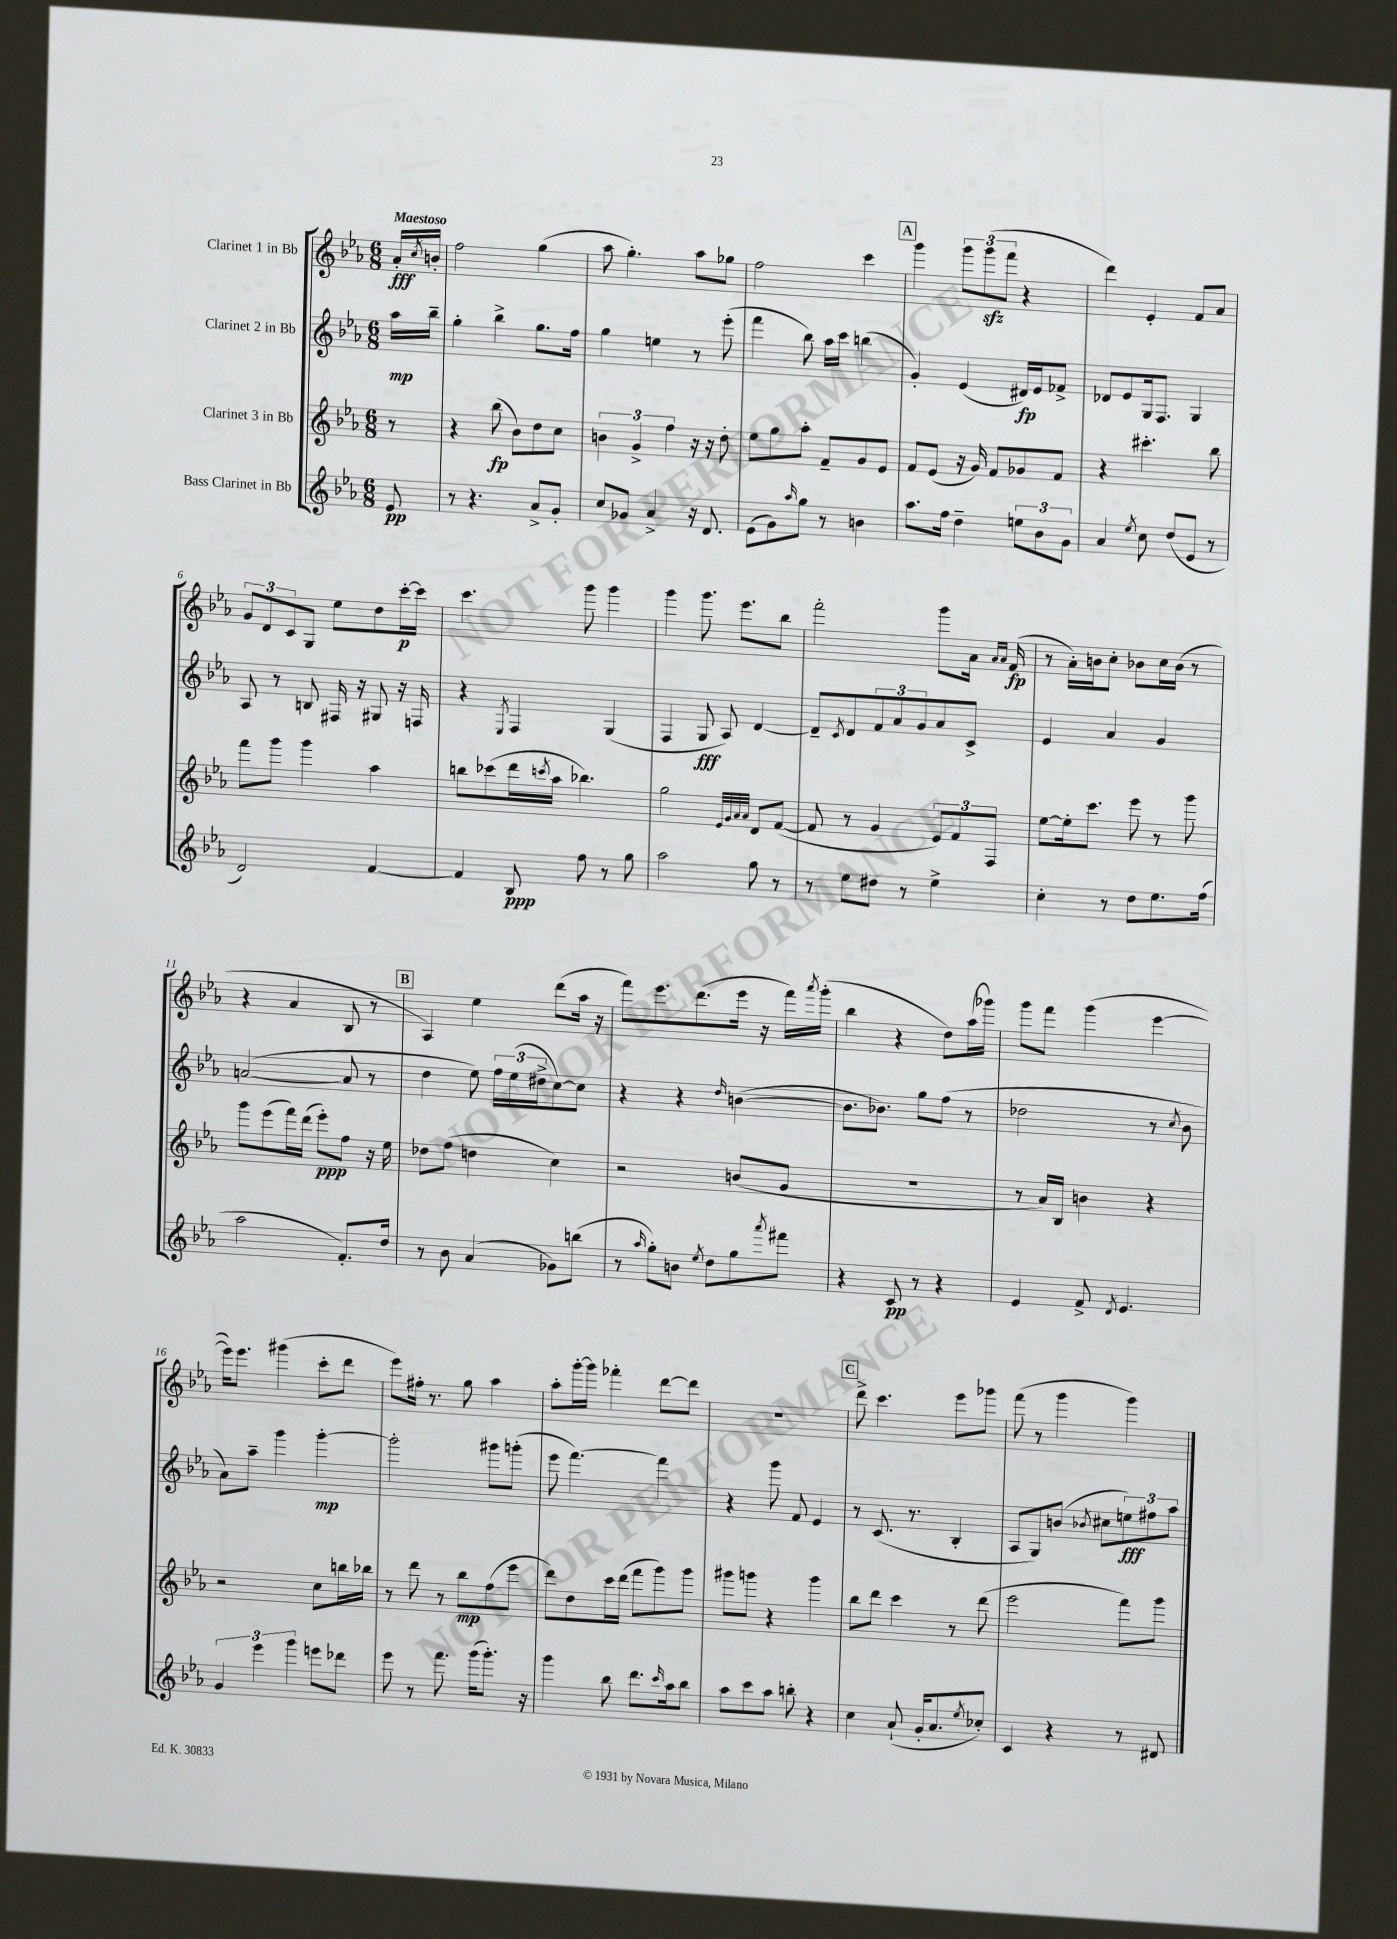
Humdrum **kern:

**kern	**dynam	**kern	**dynam	**kern	**dynam	**kern	**dynam
*part4	*part4	*part3	*part3	*part2	*part2	*part1	*part1
*staff4	*staff4	*staff3	*staff3	*staff2	*staff2	*staff1	*staff1
*I"Bass Clarinet in Bb	*	*I"Clarinet 3 in Bb	*	*I"Clarinet 2 in Bb	*	*I"Clarinet 1 in Bb	*
*clefG2	*	*clefG2	*	*clefG2	*	*clefG2	*
*k[b-e-a-]	*	*k[b-e-a-]	*	*k[b-e-a-]	*	*k[b-e-a-]	*
*M6/8	*	*M6/8	*	*M6/8	*	*M6/8	*
=	=	=	=	=	=	=	=
!	!	!	!	!	!	!LO:TX:a:B:t=Maestoso	!
8e-/	pp	8r	.	16aa-\LL	mp	16a-'/LL	fff
.	.	.	.	.	.	8qcc/	.
.	.	.	.	16bb-~\JJ	.	16bn'/JJ	.
=1	=1	=1	=1	=1	=1	=1	=1
8r	.	4r	.	4gg'\	.	2ff\	.
4.r	.	.	.	.	.	.	.
.	.	(8bb-\	fp	4bb-^\	.	.	.
.	.	8b-\L)	.	.	.	.	.
8a-^/L	.	8dd\	.	8.gg\L	.	(4gg\	.
8g'/J	.	8cc\J	.	.	.	.	.
.	.	.	.	16ff\Jk	.	.	.
=2	=2	=2	=2	=2	=2	=2	=2
8cc/L	.	6bn\	.	4gg\	.	8aa-\	.
8g-X/J	.	.	.	.	.	4.gg'\)	.
.	.	6g^/	.	.	.	.	.
4a-^/	.	.	.	4een\	.	.	.
.	.	6ff\	.	.	.	.	.
16r	.	16r	.	8r	.	8aa-\L	.
8.d/	.	16r	.	.	.	.	.
.	.	8dd'\	.	(8eee-'\	.	8gg-X\J	.
=3	=3	=3	=3	=3	=3	=3	=3
(8e-\L	.	8ee-\L	.	4fff\	.	2ff\	.
8g\)	.	8gg\	.	.	.	.	.
16qqaa-/	.	.	.	.	.	.	.
8gg\J	.	8aa-'\J	.	8bb-\)	.	.	.
8r	.	8f~/L	.	16aa-\LL	.	.	.
.	.	.	.	16ccc\JJ	.	.	.
4bn\	.	8g/	.	(4bbn\	.	4ccc\	.
.	.	8e-/J	.	.	.	.	.
!!LO:REH:place=s1:t=A
=4	=4	=4	=4	=4	=4	=4	=4
8.aa-\L	.	8f/L	.	4g'/)	.	4ggg\	.
.	.	(8e-/J	.	.	.	.	.
16ff\Jk	.	.	.	.	.	.	.
4dd~\	.	16r	.	(4e-/	.	12ggg\L	.
.	.	16g/)	.	.	.	.	.
.	.	.	.	.	.	(12gggzz\	.
.	.	8f/L	.	.	.	.	.
.	.	.	.	.	.	12fff\J	.
12een\L	.	8g-X/	.	16d#X/LL)	fp	4r	.
.	.	.	.	16e-/J	.	.	.
12b-\	.	.	.	.	.	.	.
.	.	8f/J	.	8f-X^/J	.	.	.
12g\J	.	.	.	.	.	.	.
=5	=5	=5	=5	=5	=5	=5	=5
4a-/	.	4r	.	8d-X/L	.	4ddd\)	.
.	.	.	.	8e-/	.	.	.
8qee-/	.	.	.	.	.	.	.
8cc\	.	4.ccc#X'\	.	16G/k	.	4e-'/	.
.	.	.	.	8.F/J	.	.	.
(8dd/L	.	.	.	.	.	.	.
8e-/J	.	.	.	4G/	.	8f/L	.
8r	.	8bb-\	.	.	.	8a-/J	.
!!LO:LB:g=z
=6	=6	=6	=6	=6	=6	=6	=6
2d/)	.	8fff\L	.	8A-/	.	12g/L	.
.	.	.	.	.	.	12d/	.
.	.	8ggg\J	.	8r	.	.	.
.	.	.	.	.	.	12c/	.
.	.	4ggg\	.	8Bn/	.	8G/J	.
.	.	.	.	16F#X/	.	8ee-\L	.
.	.	.	.	16r	.	.	.
[4f/	.	4aa-\	.	8G#X/	.	8dd\	.
.	.	.	.	16r	.	[16ccc'\L	p
.	.	.	.	16Fn/	.	16ccc\JJ]	.
=7	=7	=7	=7	=7	=7	=7	=7
4f/]	.	8bbn\L	.	4r	.	4.ccc\	.
.	.	(8ccc-X\	.	.	.	.	.
.	.	.	.	8qE-/	.	.	.
8B-/	ppp	16ddd\L	.	4F/	.	.	.
.	.	8qcccn/	.	.	.	.	.
.	.	16aa-\JJ	.	.	.	.	.
8ff\	.	4.bb-X\)	.	.	.	8ggg\	.
8r	.	.	.	(4G/	.	4ggg\	.
8gg\	.	.	.	.	.	.	.
=8	=8	=8	=8	=8	=8	=8	=8
2aa-\	.	2gg\	.	4F/	.	4ggg\	.
.	.	.	.	8G/	fff	8.ggg\	.
.	.	.	.	8A-/)	.	.	.
.	.	.	.	.	.	8.eee-\L	.
.	.	32qqe-/LLL	.	.	.	.	.
.	.	32qqg/	.	.	.	.	.
.	.	32qqa-/	.	.	.	.	.
.	.	32qqa-/JJJ	.	.	.	.	.
8gg\	.	8d/L	.	[4d/	.	.	.
8r	.	([8f/J	.	.	.	8bb-\J	.
=9	=9	=9	=9	=9	=9	=9	=9
8r	.	8f/]	.	8d~/L]	.	2fff'\	.
.	.	.	.	8qc/	.	.	.
8ee-\L	.	8r	.	8d/	.	.	.
8dd#X\J	.	4g/	.	12f/	.	.	.
.	.	.	.	12a-/	.	.	.
8r	.	.	.	.	.	.	.
.	.	.	.	12g/	.	.	.
4ee-^\	.	12e-/L)	.	8a-/	.	8ggg\L	.
.	.	12f/	.	.	.	.	.
.	.	.	.	8c^/J	.	16a-\Jk	.
.	.	12F/J	.	.	.	.	.
.	.	.	.	.	.	16qqa-/LL	.
.	.	.	.	.	.	16qqa-/JJ	.
.	.	.	.	.	.	(16f/	fp
=10	=10	=10	=10	=10	=10	=10	=10
4cc'\	.	[8ee-\L	.	4e-/	.	8r	.
.	.	16ee-'\k]	.	.	.	16a-'\LL)	.
.	.	8.ccc\J	.	.	.	16bn\J	.
8r	.	.	.	4a-/	.	8cc'\J	.
8dd\L	.	8eee-\	.	.	.	8b-X\L	.
8.ee-\	.	8r	.	4g/	.	16cc\L	.
.	.	.	.	.	.	(16b-\JJ	.
.	.	8ggg\	.	.	.	8r	.
(16ff\Jk	.	.	.	.	.	.	.
!!LO:LB:g=z
=11	=11	=11	=11	=11	=11	=11	=11
2aa-\	.	8ggg\L	.	([2an/	.	4r	.
.	.	(8eee-\	.	.	.	.	.
.	.	16fff\L)	.	.	.	4a-/	.
.	.	(16ddd\JJ	.	.	.	.	.
.	.	8eee-'\L)	ppp	.	.	.	.
8.f'/L)	.	8ff\J	.	8a/]	.	8B-/	.
.	.	16r	.	8r	.	8r	.
16dd/Jk	.	16ee-\	.	.	.	.	.
!!LO:REH:place=s1:t=B
=12	=12	=12	=12	=12	=12	=12	=12
8r	.	8dd-X\L	.	4dd\	.	4A-/)	.
8b-\	.	(8ff\J	.	.	.	.	.
(4a-/	.	4ddn\	.	8ee-\)	.	4ee-\	.
.	.	.	.	24ff\LL	.	.	.
.	.	.	.	(24ee-\	.	.	.
.	.	.	.	24dd#X^\J	.	.	.
8g-X\L)	.	4cc\)	.	[8cc\)	.	(8ddd\L	.
(8bbn\J	.	.	.	8cc\J]	.	16aa-\Jk	.
.	.	.	.	.	.	16r	.
=13	=13	=13	=13	=13	=13	=13	=13
8r	.	2r	.	4r	.	8fff\L)	.
16qqaa-/	.	.	.	.	.	.	.
8gg'\L)	.	.	.	.	.	8.eee-\	.
8bn\J	.	.	.	4r	.	.	.
.	.	.	.	.	.	(8.ddd\	.
8qee-/	.	.	.	.	.	.	.
8dd\L	.	.	.	.	.	.	.
.	.	.	.	16qqdd/	.	.	.
8gg\	.	(8bn/L	.	([4bn\	.	16eee-\Jk	.
.	.	.	.	.	.	16r	.
8qaaa-/	.	.	.	.	.	.	.
8fff#X\J	.	8g/J	.	.	.	16fff\LL)	.
.	.	.	.	.	.	8qaaa-/	.
.	.	.	.	.	.	(16ggg'\JJ	.
=14	=14	=14	=14	=14	=14	=14	=14
4r	.	2.r	.	8.b\L]	.	4bb-\	.
.	.	.	.	8.b-X\J)	.	.	.
8c/	pp	.	.	.	.	4r	.
8r	.	.	.	8gg\L	.	.	.
4r	.	.	.	(8ff\J	.	8dd\L)	.
.	.	.	.	8r	.	(16aa-\L	.
.	.	.	.	.	.	16ggg-X\JJ)	.
=15	=15	=15	=15	=15	=15	=15	=15
4e-/	.	8r	.	2dd-X\	.	8ggg\L	.
.	.	16a-/LL)	.	.	.	8fff\J	.
.	.	16B-/JJ	.	.	.	.	.
8f^/	.	4bn\	.	.	.	(4ggg\	.
8qd/	.	.	.	.	.	.	.
4.e-/	.	.	.	.	.	.	.
.	.	4r	.	8r	.	[4eee-\	.
.	.	.	.	8qcc/	.	.	.
.	.	.	.	8b-\	.	.	.
!!LO:LB:g=z
=16	=16	=16	=16	=16	=16	=16	=16
6g/	.	2r	.	8a-\L)	.	16eee-\KL])	.
.	.	.	.	.	.	8.eee-\J	.
.	.	.	.	8aa-~\J	.	.	.
6eee-\	.	.	.	.	.	.	.
.	.	.	.	4ggg\	.	(4ggg#X\	.
6ggg\	.	.	.	.	.	.	.
8eeen\L	.	8cc\L	.	[4ggg'\	mp	8ccc'\L	.
8ddd-X\J	.	16bbn\L	.	.	.	8ddd\J	.
.	.	16bb-X\JJ	.	.	.	.	.
=17	=17	=17	=17	=17	=17	=17	=17
8eee-\	.	8r	.	2ggg'\]	.	8eee-\L)	.
8r	.	8ddd\	.	.	.	16ff#X'\Jk	.
.	.	.	.	.	.	8.r	.
8.fff\	.	8r	.	.	.	.	.
.	.	8bb-\L	mp	.	.	8gg\	.
(16ggg\KL	.	.	.	.	.	.	.
8.ggg'\J)	.	(8ff\	.	8ggg#X\L	.	4aa-\	.
.	.	8eee-\J	.	(8gggn'\J	.	.	.
16r	.	.	.	.	.	.	.
=18	=18	=18	=18	=18	=18	=18	=18
4ggg\	.	8ddd\L)	.	8eee-\	.	8aa-'\L	.
.	.	8dd\	.	[4.fff\)	.	[16ggg'\L	.
.	.	.	.	.	.	16ggg\JJ]	.
8bb-\	.	16ccc\L	.	.	.	4fff-X'\	.
.	.	(16ddd\JJ	.	.	.	.	.
8.ddd\L	.	8fff\L	.	.	.	.	.
.	.	8ggg\)	.	4fff\]	.	[8ddd\L	.
16qqccc/	.	.	.	.	.	.	.
16aa-\k	.	.	.	.	.	.	.
8bb-\J	.	8ggg\J	.	.	.	8ddd\J]	.
=19	=19	=19	=19	=19	=19	=19	=19
8aa-\L	.	8ggg#X\L	.	4r	.	2.r	.
8ccc\	.	8gggn\J	.	.	.	.	.
8aa-\J	.	4r	.	8ggg\	.	.	.
8bbn'\	.	.	.	8f/	.	.	.
4r	.	4ggg\	.	4e-/	.	.	.
!!LO:REH:place=s1:t=C
=20	=20	=20	=20	=20	=20	=20	=20
4cc\	.	8bb-\L	.	8r	.	8ddd^\	.
.	.	8ddd\J	.	(8.c/	.	4.ccc\	.
(8a-`/	.	4ccc\	.	.	.	.	.
.	.	.	.	8.r	.	.	.
16g'/KL	.	.	.	.	.	.	.
8.a-/	.	.	.	.	.	.	.
.	.	8r	.	4B-'/	.	8eee-\L	.
8qee-/	.	.	.	.	.	.	.
8cc-X'/J)	.	(8ddd\	.	.	.	8ggg-X\J	.
=21	=21	=21	=21	=21	=21	=21	=21
4c/	.	2eee-\	.	8A-/L	.	(8fff\	.
.	.	.	.	8G/)	.	8r	.
4r	.	.	.	(8bn/J	.	4ggg\	.
.	.	.	.	8qb-X/	.	.	.
.	.	.	.	8cc#X\L	.	.	.
8r	.	8fff\L)	.	12een\)	fff	4ggg\)	.
.	.	.	.	12ff#X\	.	.	.
8d#X/	.	8ggg\J	.	.	.	.	.
.	.	.	.	12aa-\J	.	.	.
==	==	==	==	==	==	==	==
*-	*-	*-	*-	*-	*-	*-	*-
